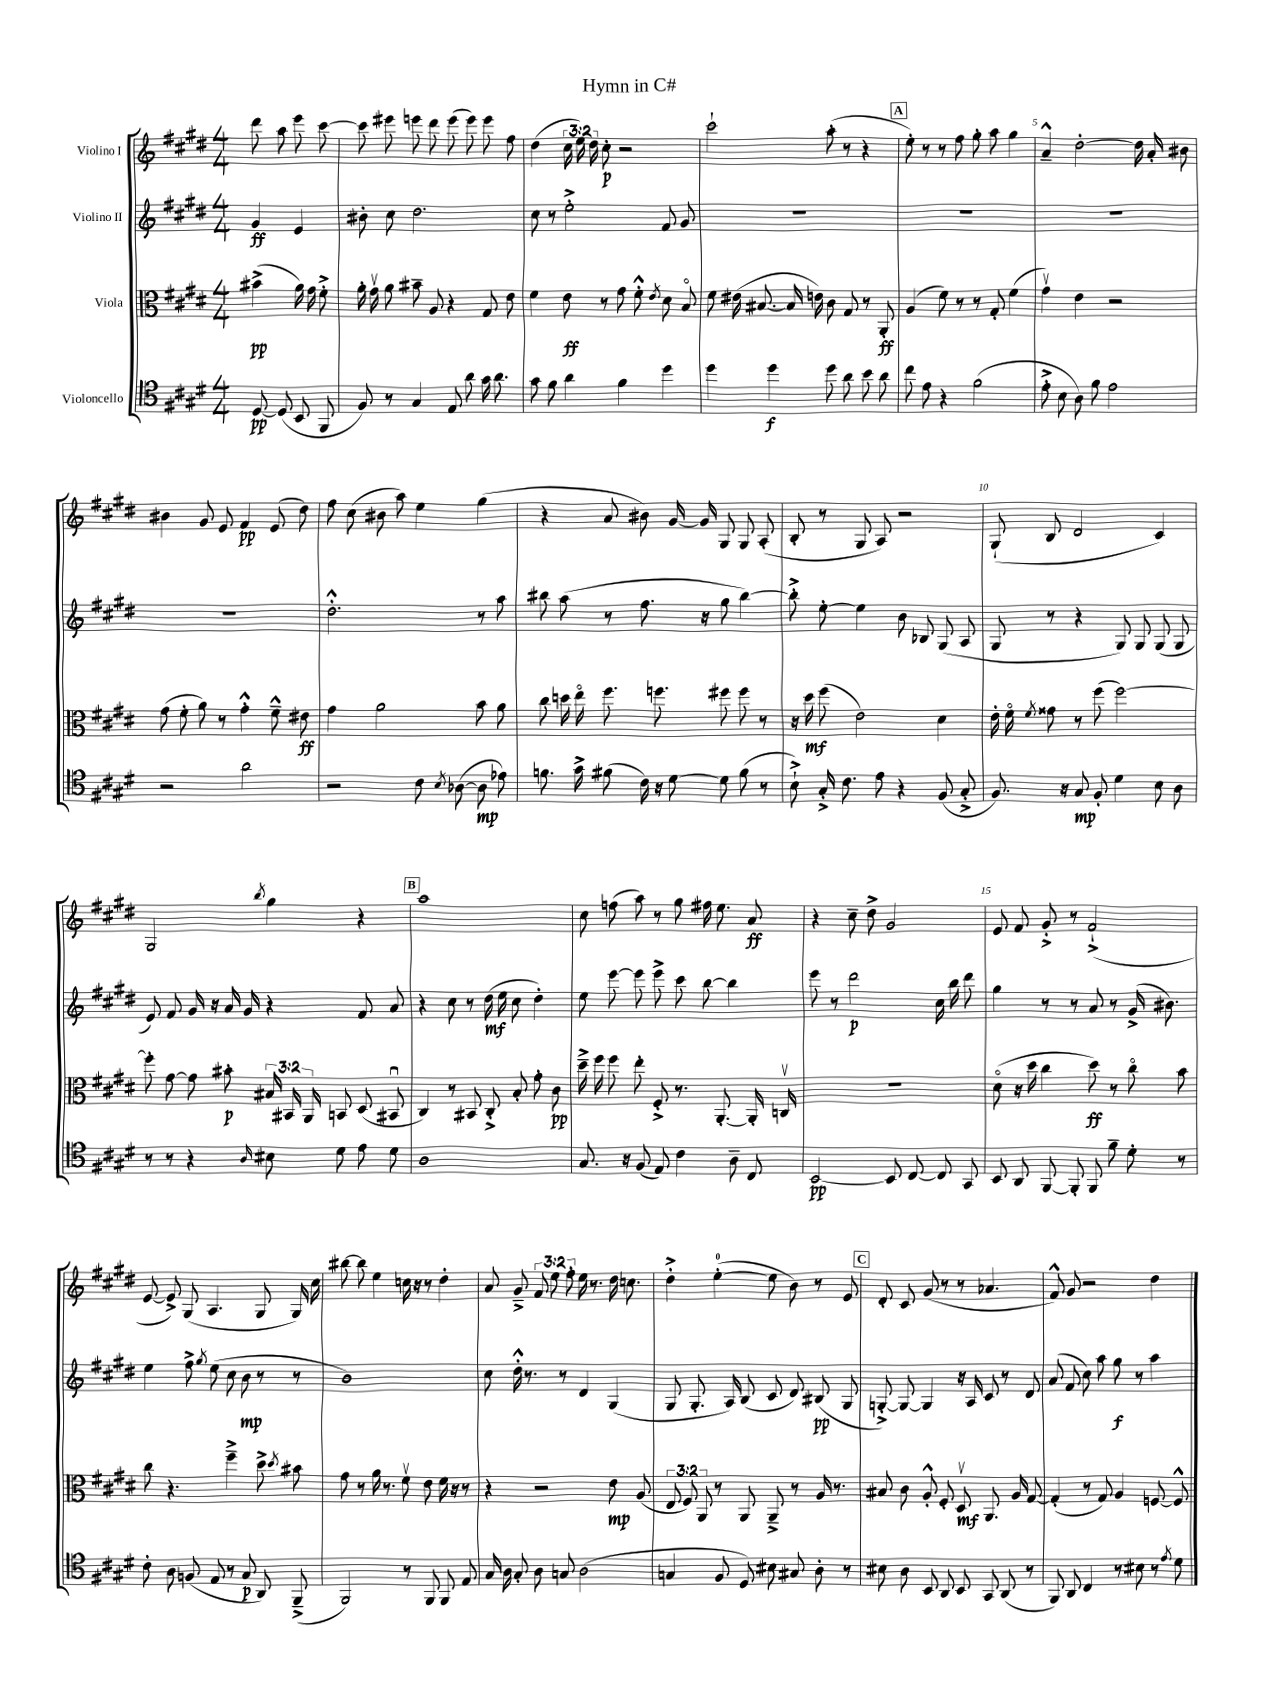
\header { title = "Hymn in C#" }
<<
\new StaffGroup <<
\new Staff = "s0" \with { instrumentName = "Violino I" } {
    \clef treble \key e \major \numericTimeSignature \time 4/4 \override Staff.TupletNumber.text = #tuplet-number::calc-fraction-text \partial 2
    \autoBeamOff dis'''8 a''8 e'''8 cis'''8~ |
    cis'''8 eis'''8 e'''8 dis'''8 e'''8( e'''8) e'''8 fis''8 |
    dis''4( \tuplet 3/2 { cis''16 e''16) dis''16 } cis''8-.\p r2 |
    cis'''2-! a''8-.( r8 r4 |
    \mark \markup { \box "A" } e''8-.) r8 r8 fis''8 gis''8-. a''8 gis''4 |
    a'4---^ dis''2~-. dis''16 a'16-. bis'8 |
    bis'4 gis'8 e'8 fis'4\pp e'8( dis''8) |
    fis''8 cis''8( bis'8 a''8) e''4 gis''4( |
    r4 a'8 bis'8) gis'16~ gis'16 gis8 gis8 a8-.( |
    b8-. r8 gis8 a8) r2 |
    gis8-!( b8 dis'2 cis'4) |
    gis2 \acciaccatura { b''8 } gis''4 r4 |
    \mark \markup { \box "B" } a''1 |
    cis''8 f''8( a''8) r8 gis''8 fis''16 e''8. a'8\ff |
    r4 cis''8-- dis''8-> gis'2 |
    e'8 fis'8 gis'8-.-> r8 fis'2-!->( |
    e'8~ e'8->) gis8( a4. gis8 gis16) cis''16 |
    bis''8~ bis''8 e''4 c''16 r16 r8 dis''4-. |
    a'8 gis'8---> \tuplet 3/2 { fis'8 e''8 fis''8-. } e''16 r8. dis''16 c''8. |
    dis''4-.-> e''4-0~-.( e''8 b'8) r8 e'8 |
    \mark \markup { \box "C" } dis'8-. cis'8 gis'8( r8 r8 aes'4. |
    fis'8-^) gis'8 r2 dis''4 \bar "|." |
}
\new Staff = "s1" \with { instrumentName = "Violino II" } {
    \clef treble \key e \major \numericTimeSignature \time 4/4 \partial 2
    \autoBeamOff gis'4\ff e'4 |
    bis'8-. cis''8 dis''2. |
    cis''8 r8 e''2-.-> fis'8 gis'8 |
    R1 |
    \mark \markup { \box "A" } R1 |
    R1 |
    R1 |
    dis''2.-.-^ r8 a''8 |
    bis''8 a''8( r8 fis''8. r16 gis''8 bis''4~) |
    bis''8-.-> e''8~-. e''4 b'8 bes8 gis8( a8 |
    gis8 r8 r4 gis8) gis8 gis8( gis8 |
    e'8) fis'8 gis'16 r16 a'16 gis'16 r4 fis'8 a'8 |
    \mark \markup { \box "B" } r4 cis''8 r8 dis''16\mf( e''16 cis''8 dis''4-.) |
    e''8 e'''8~ e'''8 e'''8-> cis'''8 b''8~ b''4 |
    e'''8 r8 dis'''2\p cis''16 b''16 dis'''8 |
    gis''4 r8 r8 a'8 r8 gis'16->( bis'8.) |
    e''4 fis''8-> \acciaccatura { gis''8 } e''8( cis''8 b'8\mp r8 r8 |
    b'1) |
    cis''8 dis''16-.-^ r8. r8 dis'4 gis4( |
    gis8 gis8.-. a16) b8( cis'8 dis'8) bis8\pp( gis8 |
    \mark \markup { \box "C" } g8~-.->) g8~ g4 r16 a16 cis'8 r8 dis'8 |
    a'8( fis'8 cis''8) a''8 gis''8\f r8 a''4 \bar "|." |
}
\new Staff = "s2" \with { instrumentName = "Viola" } {
    \clef alto \key e \major \numericTimeSignature \time 4/4 \override Staff.TupletNumber.text = #tuplet-number::calc-fraction-text \partial 2
    \autoBeamOff bis'4->\pp( a'16) gis'16 fis'8-.-> |
    a'16-. gis'16\upbow a'8 bis'8-- a8 r4 gis8 e'8 |
    fis'4 e'8\ff r8 gis'8 fis'8-.-^ \acciaccatura { e'8 } dis'8 b8\flageolet |
    fis'8 eis'16( bis8.~ bis16 e'16) cis'8 gis8 r8 a,8-.\ff |
    \mark \markup { \box "A" } a4( fis'8) r8 r8 gis8-. fis'4( |
    gis'4\upbow) e'4 r2 |
    gis'8( fis'8-. a'8) r8 gis'4-.-^ fis'8---^ eis'8\ff |
    gis'4 a'2 b'8 a'8 |
    cis''8 d''16 e''16\flageolet fis''8. f''8. fis''8 fis''8 r8 |
    r16 dis''16\mf fis''8( e'2) dis'4 |
    e'16-. fis'16\flageolet \acciaccatura { fis'8 } gisis'8 r8 fis''8( fis''2~) |
    fis''8-. gis'8~ gis'8 bis'8-.\p \tuplet 3/2 { bis16 bis,16 a,16 } b,8 dis8( bis,8\downbow |
    \mark \markup { \box "B" } cis4) r8 bis,8 cis8-.-> b8-. gis'8-. cis'8\pp |
    dis''16---> fis''16 fis''8 e''8-. fis8-.-> r8. a,8.~-. a,16-. c16\upbow |
    R1 |
    dis'8\flageolet( r16 dis''16 cis''4 dis''8\ff) r8 cis''8\flageolet b'8 |
    cis''8 r4. fis''4---> dis''8-> \acciaccatura { dis''8 } bis'8 |
    gis'8 r8 a'16 r8. fis'8\upbow e'8 fis'16 r16 r8 |
    r4 r2 e'8\mp a8( |
    \tuplet 3/2 { e8 fis8) a,8 } r8 a,8 a,8---> r8 a16 r8. |
    \mark \markup { \box "C" } bis8 cis'8 a8-.-^ fis8-. dis8\upbow\mf a,8. a16 gis8~ |
    gis4-.( r8 gis8) a4 f8~ f8-^ \bar "|." |
}
\new Staff = "s3" \with { instrumentName = "Violoncello" } {
    \clef tenor \key e \major \numericTimeSignature \time 4/4 \partial 2
    \autoBeamOff dis8~\pp dis8( b,8 fis,8 |
    fis8) r8 gis4 e8 a'8 gis'16 a'8. |
    gis'8 fis'8 a'4 fis'4 dis''4 |
    dis''4 dis''4\f dis''8 a'8 b'8 a'8 |
    \mark \markup { \box "A" } cis''8 e'8 r4 fis'2( |
    e'8-.-> b8 a8) fis'8 e'2 |
    r2 a'2 |
    r2 cis'8 \acciaccatura { b8 } aes8~( aes8\mp ees'8) |
    f'8. gis'16-> fis'8( cis'16) r16 dis'8~ dis'8 fis'8( r8 |
    b8-!->) gis16-.-> cis'8. e'8 r4 fis8( gis8-.-> |
    fis8.) r16 gis8\mp fis8-. dis'4 b8 a8 |
    r8 r8 r4 \grace { a16 } bis8 dis'8 e'8 dis'8 |
    \mark \markup { \box "B" } a1 |
    gis8. r16 fis8( e8) cis'4 a8-- cis8 |
    b,2~\pp b,8 cis8~ cis8 gis,8 |
    b,8 a,8 fis,8~ fis,8-. fis,8 fis'8-- dis'8-. r8 |
    cis'8-. a8 f8( e8 r8 gis8\p a,8) fis,8--->( |
    fis,2) r8 fis,8 fis,8 e8 |
    gis16 a16 gis8-. a8 g8 a2( |
    g4 fis8 dis8) bis8 gis8 a8-. r8 |
    \mark \markup { \box "C" } bis8 a8 b,8 a,8 b,8 gis,8 a,8( r8 |
    fis,8) a,8 cis4 r8 bis8 r8 \acciaccatura { e'8 } dis'8 \bar "|." |
}
>>
>>
\layout { \context { \Score \override BarNumber.break-visibility = ##(#f #t #t) barNumberVisibility = #(every-nth-bar-number-visible 5) } }
